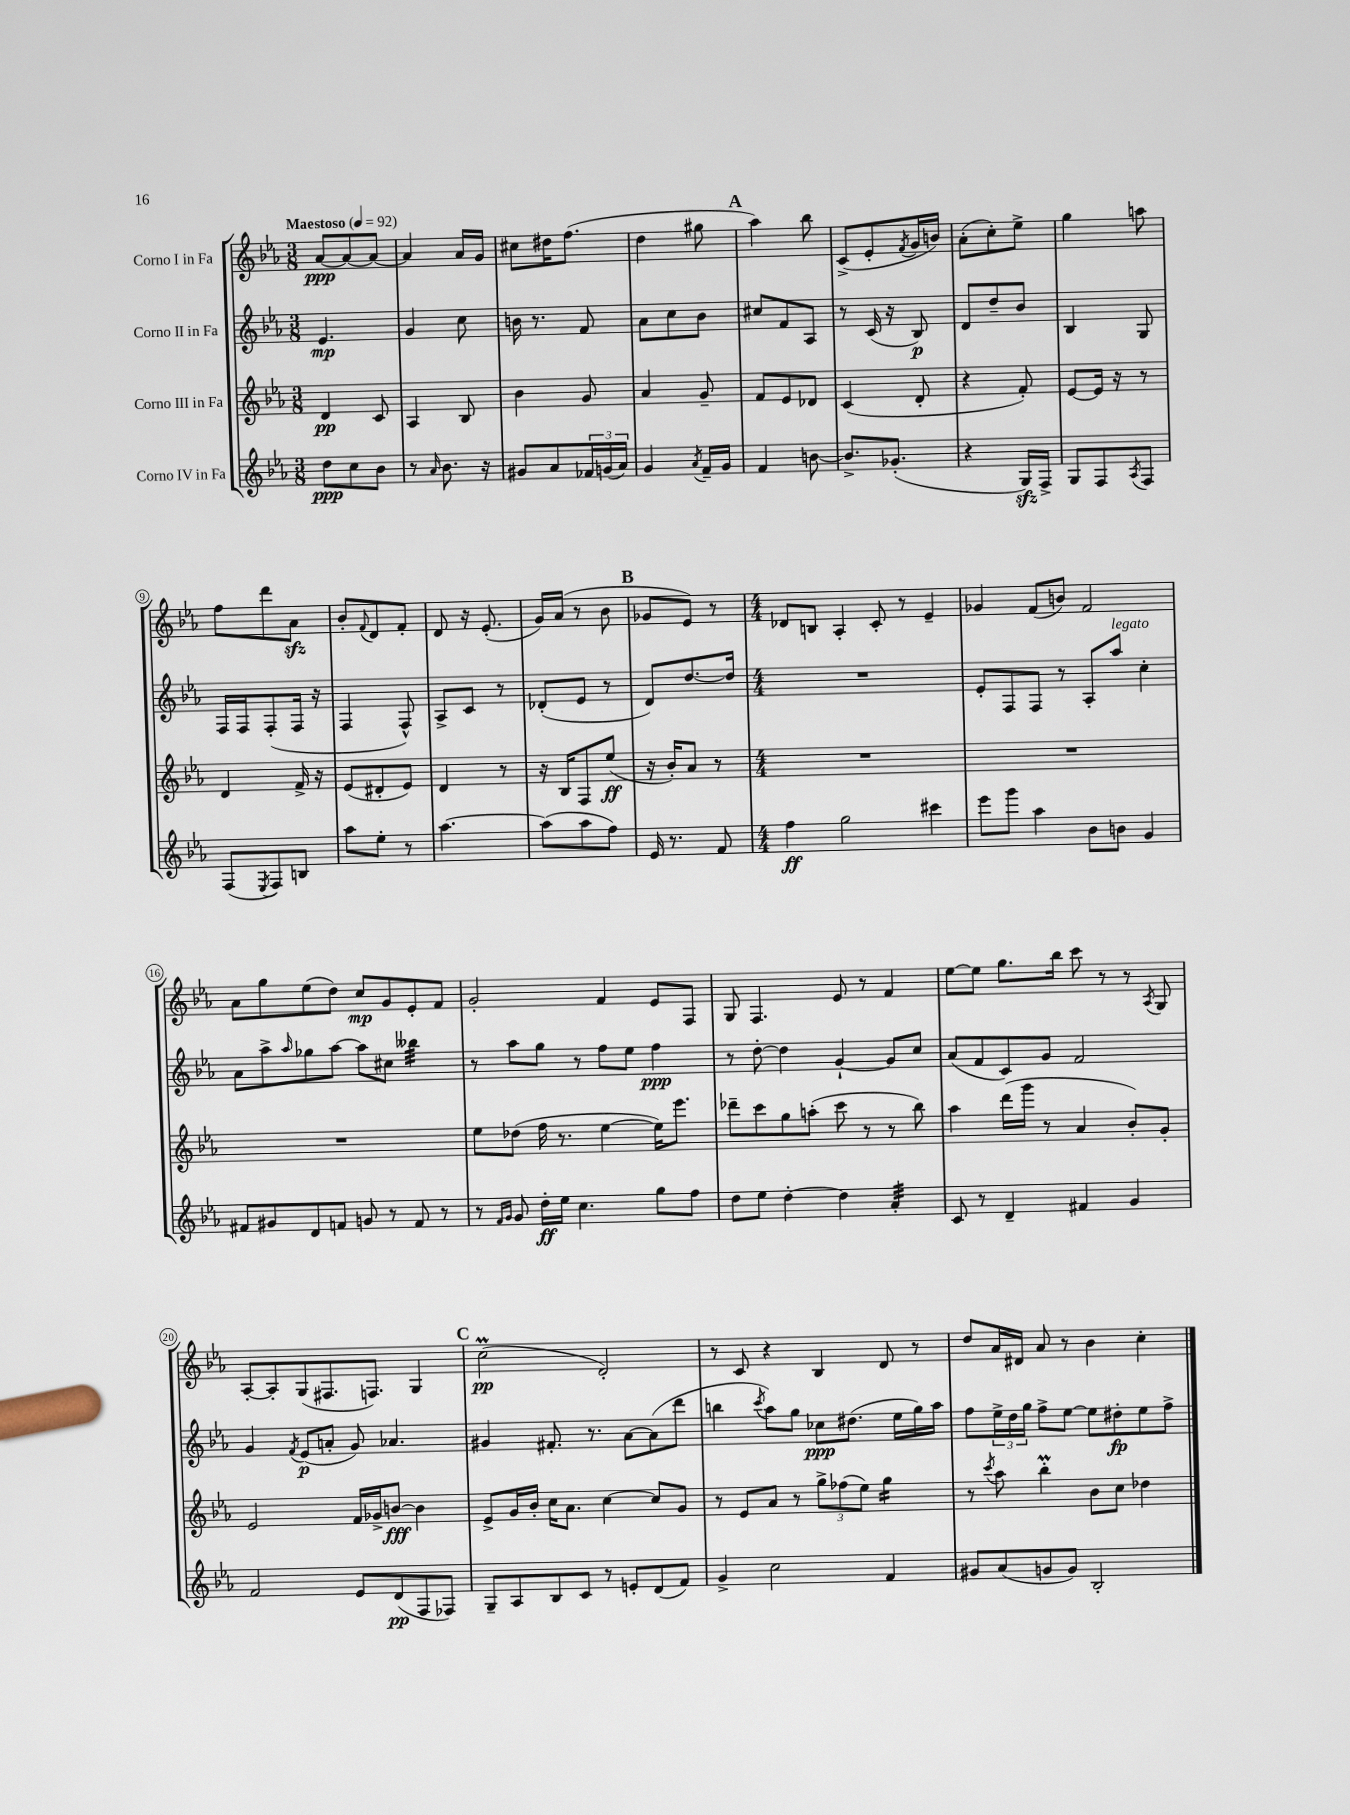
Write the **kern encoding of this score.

**kern	**kern	**kern	**kern
*staff4	*staff3	*staff2	*staff1
*clefG2	*clefG2	*clefG2	*clefG2
*k[b-e-a-]	*k[b-e-a-]	*k[b-e-a-]	*k[b-e-a-]
*M3/8	*M3/8	*M3/8	*M3/8
*MM92	*MM92	*MM92	*MM92
8dd	4d	4.e-	[8a-
8cc	.	.	8a-_
8b-	8c	.	8a-_
=	=	=	=
8r	4A-	4g	4a-]
16qqa-	.	.	.
8.b-	.	.	.
.	8B-	8cc	16a-
16r	.	.	16g
=	=	=	=
8g#	4b-	16b	8cc#
.	.	8.r	.
8a-	.	.	16dd#
.	.	.	(8.ff
24f-	8g	8f	.
(24g	.	.	.
24a-)	.	.	.
=	=	=	=
4g	4a-	8a-	4dd
.	.	8cc	.
8qa-	.	.	.
16f~	8g~	8b-	8gg#
16g	.	.	.
=	=	=	=
4f	8f	8cc#	4aa-)
.	8e-	8f	.
[8b	8d-	8A-	8bb-
=	=	=	=
8.b^]	(4c	8r	(8c^
.	.	(16c	8e-'
(8.g-'	.	16r	.
.	.	.	8qf
.	8d'	8B-)	16g
.	.	.	16b)
=	=	=	=
4r	4r	8d	(8a-'
.	.	8dd~	8cc')
16G)	8f')	8b-	8ee-^
16F^	.	.	.
=	=	=	=
8G	[8e-	4B-	4gg
8F	16e-]	.	.
.	16r	.	.
8qA-	.	.	.
8F	8r	8G	8aa
=	=	=	=
(8F	4d	16F	8ff
.	.	16F	.
8qE-	.	.	.
8F)	.	(8F'	8ddd
8B	16f^	16F	8a-
.	16r	16r	.
=	=	=	=
8aa-	(8e-	4F	8b-'
.	.	.	8qqf
8ee-'	8d#'	.	8d
8r	8e-)	8F^^)	8f'
=	=	=	=
[4.aa-	4d	8A-^	8d
.	.	8c	16r
.	.	.	(8.e-'
.	8r	8r	.
=	=	=	=
(8aa-]	16r	(8d-'	16g)
.	16B-	.	(16a-
8aa-	8F	8e-	8r
8ff)	(8ee-	8r	8b-
=	=	=	=
16e-	16r	8d)	8g-
8.r	16b-')	.	.
.	8a-	[8.dd	8e-)
8f	8r	.	8r
.	.	16dd]	.
=	=	=	=
*M4/4	*M4/4	*M4/4	*M4/4
4ff	1r	1r	8d-
.	.	.	8B
2gg	.	.	4A-'
.	.	.	8c'
.	.	.	8r
4ccc#	.	.	4e-~
=	=	=	=
8eee-	1r	8e-'	4g-
8ggg	.	8F	.
4aa-	.	8F	(8f
.	.	8r	8b)
8b-	.	8A-'	2f
8b	.	8aa-	.
4g	.	4cc'	.
=	=	=	=
8f#	1r	8a-	8a-
8g#	.	8aa-^	8gg
.	.	16qqaa-	.
8d	.	8gg-	(8ee-
8f	.	[8aa-	8dd)
8g	.	8aa-]	8cc
8r	.	8cc#	8g
8f	.	4bb--	8e-'
8r	.	.	8f
=	=	=	=
8r	8ee-	8r	2g'
16qqf	.	.	.
16qqg	.	.	.
8g	(8dd-	8aa-	.
16dd'	16ff	8gg	.
16ee-	8.r	.	.
4.cc	.	8r	.
.	[4ee-	8ff	4f
.	.	8ee-	.
8gg	16ee-])	4ff	8e-
.	8.eee-	.	.
8ff	.	.	8F
=	=	=	=
8dd	8ddd-~	8r	8G
8ee-	8ccc	[8dd'	4.F
[4dd'	8gg	4dd]	.
.	(8aa'	.	.
4dd]	8ccc	[4g`	8e-
.	8r	.	8r
4a-'	8r	8g]	4f
.	8bb-)	8cc	.
=	=	=	=
8c	4aa-	(8a-	[8ee-
8r	.	8f	8ee-]
4d~	(16ddd	8c)	8.gg
.	16ggg	.	.
.	8r	8g	.
.	.	.	16bb-
4f#	4a-	2f	8ccc
.	.	.	8r
4g	8b-')	.	8r
.	.	.	8qA-
.	8g'	.	8G
=	=	=	=
2f	2e-	4g	[8A-'
.	.	.	8A-']
.	.	8qf	.
.	.	(8e-	(8G
.	.	8a'	8.F#
8e-	16f	8g)	.
.	16g-^	.	8.F)
(8d	[8b	4.a-	.
8F	4b]	.	4G
8F-)	.	.	.
=	=	=	=
8G~	8e-^	4g#	(2cc
8A-	16g	.	.
.	16b-'	.	.
8B-	16cc	8.f#'	.
.	8.a-	.	.
8c	.	.	.
.	.	8.r	.
8r	[4cc	.	2d')
8e'	.	[8a-	.
(8d	8cc]	(8a-]	.
8f)	8g	8ddd	.
=	=	=	=
4g^	8r	4bb	8r
.	8e-	.	8c
.	.	8qccc	.
2cc	8a-	8aa-)	4r
.	8r	8gg	.
.	12gg^	8cc-	4B-
.	(12ff-	.	.
.	.	(8.dd#	.
.	12ee-)	.	.
4f	4gg	.	8d
.	.	16ee-	.
.	.	16gg)	8r
.	.	16aa-	.
=	=	=	=
8g#	8r	8ff	8dd
.	8qccc	.	.
(8a-	8aa-	24ee-^	16a-
.	.	24dd	.
.	.	.	16d#
.	.	24gg	.
8g	4bb-'	8ff^	8a-
8g)	.	[8ee-	8r
2B-'	8b-	8ee-]	4b-
.	8cc	8dd#'	.
.	4dd-	8ee-	4cc'
.	.	8ff^	.
==	==	==	==
*-	*-	*-	*-
